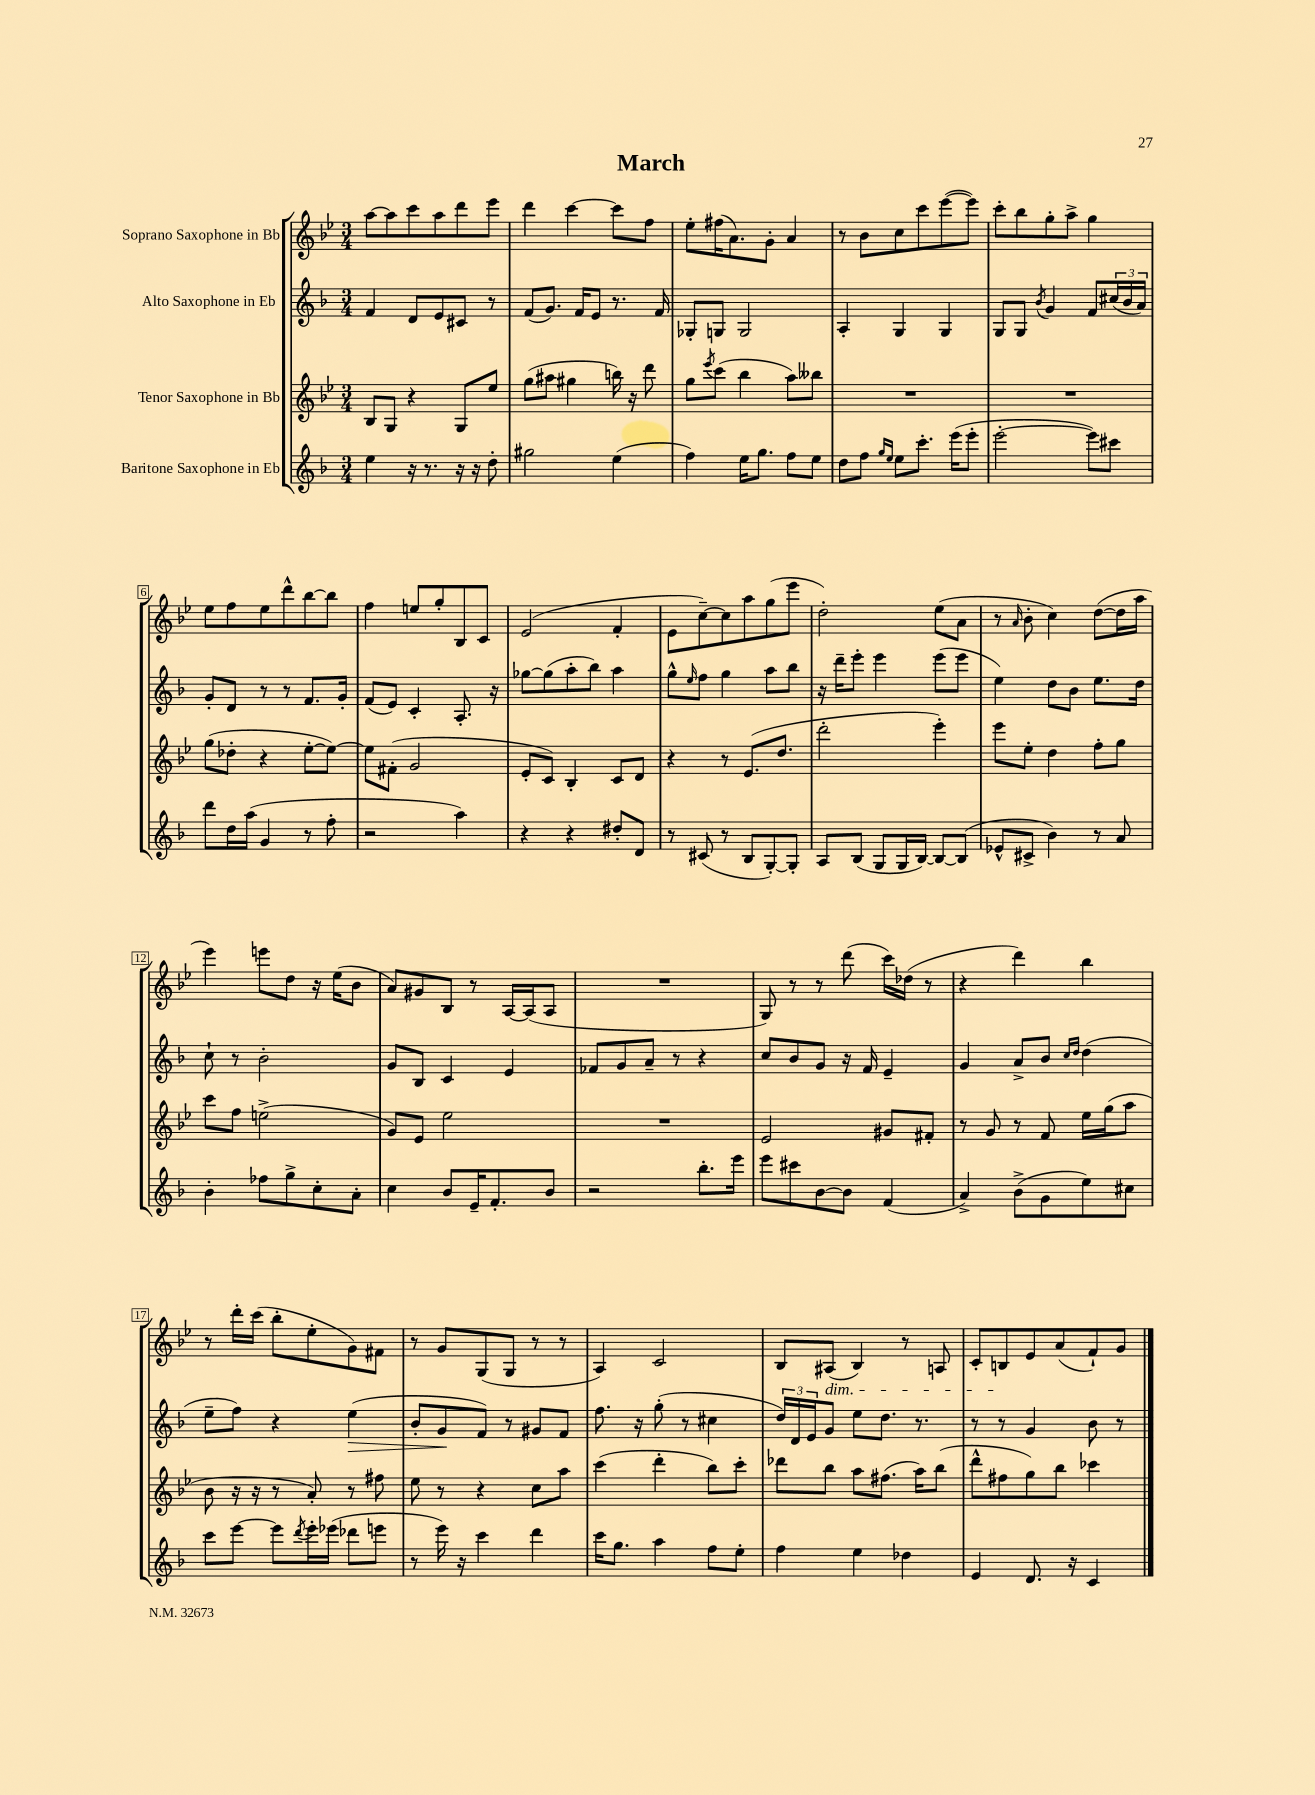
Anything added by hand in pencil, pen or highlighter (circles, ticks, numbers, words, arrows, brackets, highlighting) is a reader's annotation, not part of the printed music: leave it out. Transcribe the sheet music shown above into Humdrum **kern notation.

**kern	**kern	**kern	**kern
*staff4	*staff3	*staff2	*staff1
*clefG2	*clefG2	*clefG2	*clefG2
*k[b-]	*k[b-e-]	*k[b-]	*k[b-e-]
*M3/4	*M3/4	*M3/4	*M3/4
4ee	8B-	4f	[8aa
.	8G	.	8aa]
16r	4r	8d	8ccc
8.r	.	.	.
.	.	8e	8aa
16r	8G	8c#	8ddd
16r	.	.	.
8dd'	8ee-	8r	8eee-
=	=	=	=
2gg#	(8gg	(8f	4ddd
.	8aa#	8.g)	.
.	4gg#	.	[4ccc
.	.	16f	.
.	.	8e	.
(4ee	16bb)	8.r	8ccc]
.	16r	.	.
.	8ddd	.	8ff
.	.	16f	.
=	=	=	=
4ff)	8gg	8G-'	8ee-'
.	8qeee-	.	.
.	(8ccc	8G	(16ff#
.	.	.	8.a)
16ee	4bb-	2G	.
8.gg	.	.	.
.	.	.	8g'
8ff	8aa)	.	4a
8ee	8bb--	.	.
=	=	=	=
8dd	2.r	4A'	8r
8ff	.	.	8b-
16qqgg	.	.	.
16qqee	.	.	.
8ee	.	4G	8cc
8.ccc'	.	.	8ccc
.	.	4G	([8eee-
(16eee	.	.	.
8eee'	.	.	8eee-])
=	=	=	=
[2eee'	2.r	8G	8ccc'
.	.	8G	8bb-
.	.	8qb-	.
.	.	4g	8gg'
.	.	.	8aa^
8eee])	.	8f	4gg
8ccc#	.	(24cc#	.
.	.	24b-	.
.	.	24a)	.
=	=	=	=
8ddd	(8gg	8g'	8ee-
16dd	8dd-'	8d	8ff
(16aa	.	.	.
4g	4r	8r	8ee-
.	.	8r	8ddd^^
8r	[8ee-'	8.f	[8bb-
8ff'	8ee-_)	.	8bb-]
.	.	16g'	.
=	=	=	=
2r	8ee-]	(8f	4ff
.	(8f#'	8e)	.
.	2g	4c'	8ee
.	.	.	8gg'
4aa)	.	8.A'	8B-
.	.	.	8c
.	.	16r	.
=	=	=	=
4r	8e-'	[8gg-	(2e-
.	8c)	(8gg-]	.
4r	4B-'	8aa'	.
.	.	8bb-)	.
8dd#'	8c	4aa	4f'
8d	8d	.	.
=	=	=	=
8r	4r	8gg^^	8e-
.	.	16qqee	.
(8c#	.	8ff	[8cc~)
8r	8r	4gg	8cc]
8B-	(8.e-	.	8aa
[8G')	.	8aa	(8gg
.	8.dd	.	.
8G']	.	8bb-	8eee-
=	=	=	=
8A	2ddd'	16r	2dd')
.	.	16ddd~	.
(8B-	.	8eee'	.
8G	.	4eee	.
16G	.	.	.
[16B-)	.	.	.
8B-_	4eee-')	(8eee	(8ee-
(8B-]	.	8eee	8a
=	=	=	=
8e-^^	8eee-	4ee)	8r
.	.	.	16qqa
8c#^	8ee-'	.	8b-'
4b-)	4dd	8dd	4cc)
.	.	8b-	.
8r	8ff'	8.ee	([8dd
8a	8gg	.	16dd]
.	.	16dd	16aa
=	=	=	=
4b-'	8ccc	8cc`	4eee-)
.	8ff	8r	.
8ff-	(2ee^	2b-'	8eee
8gg^	.	.	8dd
8cc'	.	.	16r
.	.	.	(16ee-
8a'	.	.	8b-
=	=	=	=
4cc	8g)	8g	8a)
.	8e-	8B-	8g#
8b-	2ee-	4c	8B-
16e~	.	.	8r
8.f'	.	.	.
.	.	4e	[16A
.	.	.	(16A]
8b-	.	.	8A
=	=	=	=
2r	2.r	8f-	2.r
.	.	8g	.
.	.	8a~	.
.	.	8r	.
8.bb-'	.	4r	.
16eee	.	.	.
=	=	=	=
8eee	2e-	8cc	8G)
8ccc#	.	8b-	8r
[8b-	.	8g	8r
8b-]	.	16r	(8ddd
.	.	16f	.
(4f	8g#	4e~	16ccc)
.	.	.	(16dd-
.	8f#'	.	8r
=	=	=	=
4a^)	8r	4g	4r
.	8g	.	.
(8b-^	8r	8a^	4ddd)
8g	8f	8b-	.
.	.	16qqcc	.
.	.	16qqdd	.
8ee)	16ee-	(4dd	4bb-
.	(16gg	.	.
8cc#	8aa	.	.
=	=	=	=
8ccc	8b-	8ee~	8r
[8eee	16r	8ff)	16ddd'
.	16r	.	(16ccc
8eee]	8r	4r	8bb-'
8qddd	.	.	.
16eee'	8a')	.	8ee-'
(16eee-	.	.	.
8ddd-	8r	(4ee	8g)
8eee	8ff#	.	8f#
=	=	=	=
8r	8ee-	8b-'	8r
16eee)	8r	8g	8g
16r	.	.	.
4ccc	4r	8f)	(8G
.	.	8r	8G
4ddd	8cc	8g#	8r
.	8aa	8f	8r
=	=	=	=
16ccc	(4ccc	8.ff	4A)
8.gg	.	.	.
.	.	16r	.
4aa	4ddd'	(8gg'	2c
.	.	8r	.
8ff	8bb-)	4cc#	.
8ee'	8ccc'	.	.
=	=	=	=
4ff	8ddd-	24dd)	8B-
.	.	24d	.
.	.	24e	.
.	8bb-	8g	(8A#
4ee	8aa	8ee	4B-)
.	(8.ff#	8.dd	.
4dd-	.	.	8r
.	16aa)	8.r	.
.	(8bb-	.	8A
=	=	=	=
4e	8ddd^^	8r	8c'
.	8ff#	8r	8B
8.d	8gg)	4g	8e-
.	8bb-	.	(8a
16r	.	.	.
4c	4ccc-	8b-	8f`)
.	.	8r	8g
==	==	==	==
*-	*-	*-	*-
